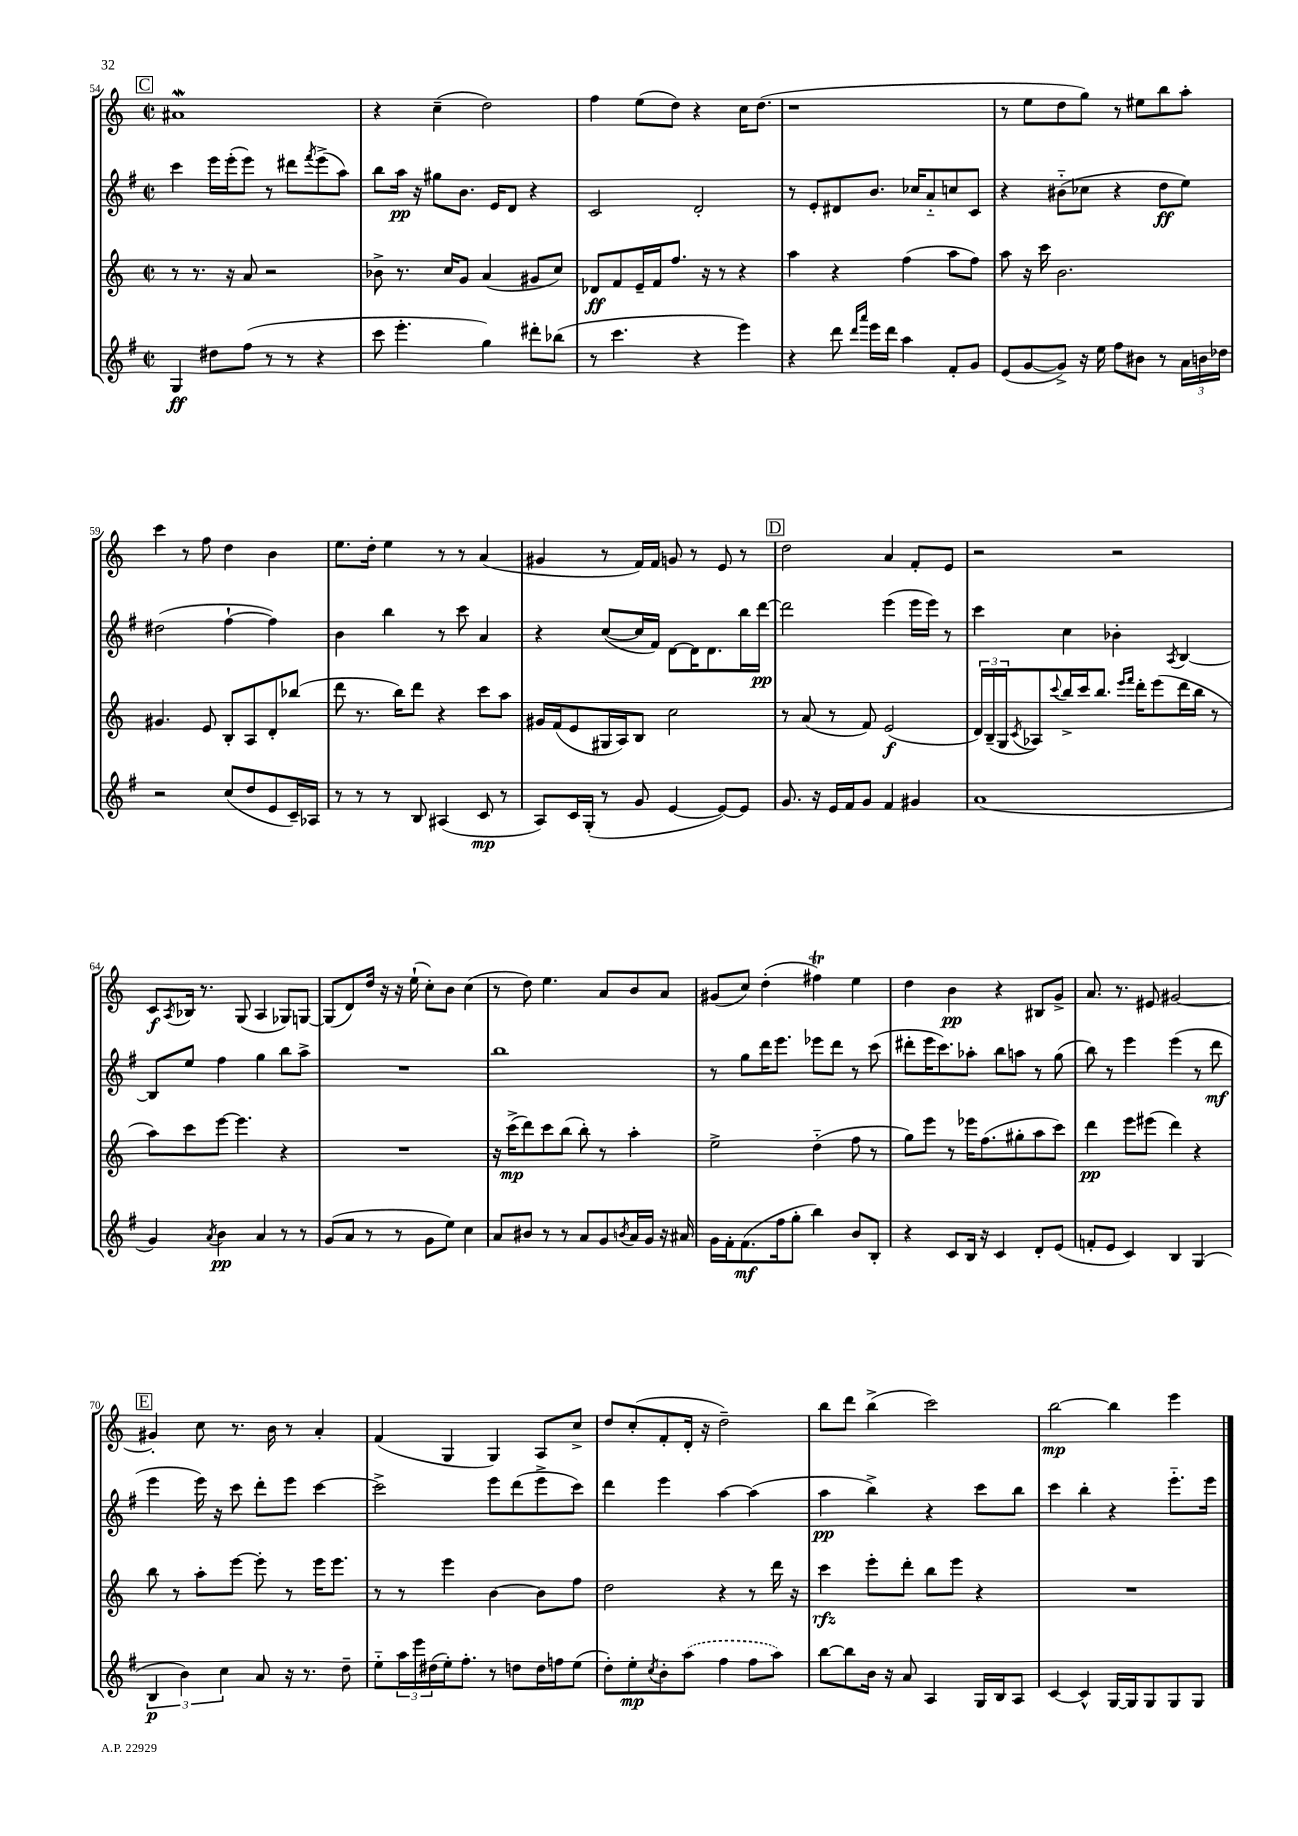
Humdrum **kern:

**kern	**kern	**kern	**kern
*staff4	*staff3	*staff2	*staff1
*clefG2	*clefG2	*clefG2	*clefG2
*k[f#]	*k[]	*k[f#]	*k[]
*M2/2	*M2/2	*M2/2	*M2/2
*met(c|)	*met(c|)	*met(c|)	*met(c|)
4G	8r	4ccc	1a#
.	8.r	.	.
8dd#	.	16eee	.
.	16r	(16eee'	.
(8ff#	8a	8eee)	.
8r	2r	8r	.
8r	.	8ddd#	.
.	.	8qfff#	.
4r	.	(8eee^	.
.	.	8aa)	.
=	=	=	=
8ccc	8b-^	8bb	4r
4.eee'	8.r	16aa	.
.	.	16r	.
.	.	8gg#	(4cc~
.	16cc	.	.
.	8g	8.b	.
4gg)	(4a	.	2dd)
.	.	16e	.
.	.	8d	.
8ddd#'	8g#	4r	.
(8bb-	8cc)	.	.
=	=	=	=
8r	8d-	2c	4ff
4.ccc	8f	.	.
.	16e~	.	(8ee
.	16f	.	.
.	8.ff	.	8dd)
4r	.	2d'	4r
.	16r	.	.
.	8r	.	.
4eee)	4r	.	16cc
.	.	.	(8.dd
=	=	=	=
4r	4aa	8r	1r
.	.	8e'	.
8ddd	4r	8d#	.
16qqddd	.	.	.
16qqaaa	.	.	.
16eee	.	8.b	.
16ddd	.	.	.
4aa	(4ff	.	.
.	.	16cc-	.
.	.	8a'~	.
8f#'	8aa	8cc	.
8g	8ff)	8c	.
=	=	=	=
(8e	8aa	4r	8r
[8g	16r	.	8ee
.	16ccc	.	.
8g^])	2.b	(8b#'~	8dd
16r	.	8cc-	8gg)
16ee	.	.	.
8ff#	.	4r	8r
8b#	.	.	8ee#
8r	.	8dd	8bb
24a	.	8ee)	8aa'
24b	.	.	.
24dd-	.	.	.
=	=	=	=
2r	4.g#	(2dd#	4ccc
.	.	.	8r
.	8e	.	8ff
(8cc	8B'	[4ff#`	4dd
8dd	8A	.	.
8e	8d'	4ff#])	4b
16c~)	(8bb-	.	.
16A-	.	.	.
=	=	=	=
8r	8ddd	4b	8.ee
8r	8.r	.	.
.	.	.	16dd'
8r	.	4bb	4ee
.	16bb)	.	.
8B	8ddd	.	.
(4A#	4r	8r	8r
.	.	8ccc	8r
8c	8ccc	4a	(4a
8r	8aa	.	.
=	=	=	=
8A)	16g#	4r	4g#
.	(16f	.	.
16c	8e	.	.
(16G'	.	.	.
8r	16G#	([8cc	8r
.	16A)	.	.
8g	8B	16cc]	16f)
.	.	16f#)	16f
[4e	2cc	[8d	8g
.	.	16d]	8r
.	.	8.d	.
8e_)	.	.	8e
8e]	.	16bb	8r
.	.	[16ddd	.
=	=	=	=
8.g	8r	2ddd]	2dd
.	(8a	.	.
16r	.	.	.
16e	8r	.	.
16f#	.	.	.
8g	8f)	.	.
4f#	(2e	(4eee	4a
4g#	.	16eee	8f'
.	.	16eee)	.
.	.	8r	8e
=	=	=	=
(1a	24d)	4ccc	2r
.	(24B~	.	.
.	24G	.	.
.	8qc	.	.
.	8A-)	.	.
.	8qqccc	.	.
.	16bb^	4cc	.
.	16ccc	.	.
.	8.bb	.	.
.	.	4b-'	2r
.	16qqeee	.	.
.	16qqfff	.	.
.	16ddd'	.	.
.	(8eee	.	.
.	.	8qA	.
.	16ddd	[4B	.
.	16bb	.	.
.	8r	.	.
=	=	=	=
4g)	8aa)	8B]	8c
.	.	.	8qA
.	8ccc	8ee	16B-
.	.	.	8.r
8qa	.	.	.
4b	[8eee	4ff#	.
.	4.eee]	.	(8G
4a	.	4gg	4A
8r	4r	8bb	8G-)
8r	.	8aa^	[8G
=	=	=	=
(8g	1r	1r	(8G]
8a	.	.	8d)
8r	.	.	16dd
.	.	.	16r
8r	.	.	16r
.	.	.	(16ee`
8g	.	.	8cc')
8ee)	.	.	8b
4cc	.	.	(4cc
=	=	=	=
8a	16r	1bb	8r
.	(16ccc^	.	.
8b#	8ddd)	.	8dd)
8r	8ccc	.	4.ee
8r	(8bb	.	.
8a	8bb')	.	.
8g	8r	.	8a
8qb	.	.	.
16a	4aa'	.	8b
16g	.	.	.
16r	.	.	8a
16a#	.	.	.
=	=	=	=
16g	2ee^	8r	(8g#
16f#'	.	.	.
(8.f#	.	8gg	8cc)
.	.	16ddd	(4dd'
16ff#	.	8.eee	.
8gg'	.	.	.
4bb)	(4dd'~	8eee-	4ff#)
.	.	8ddd	.
8b	8ff	8r	4ee
8B'	8r	(8ccc	.
=	=	=	=
4r	8gg)	8ddd#'	4dd
.	8eee	16eee	.
.	.	8.ccc)	.
8c	8r	.	4b
16B	16eee-	8aa-'	.
16r	(8.ff	.	.
4c	.	8bb	4r
.	8gg#'	8aa	.
8d'	8aa	8r	8B#
(8e	8ccc)	(8gg	8g^
=	=	=	=
8f'	4ddd	8bb)	8.a
8e	.	8r	.
.	.	.	8.r
4c)	8eee	4eee	.
.	(8eee#	.	8e#
4B	4ddd)	(4eee	[2g#
(4G	4r	8r	.
.	.	8ddd	.
=	=	=	=
6B	8bb	4eee	4g#']
.	8r	.	.
6b)	.	.	.
.	8aa'	16eee)	8cc
.	.	16r	.
6cc	.	.	.
.	[8eee	8ccc	8.r
8a	8eee']	8ddd'	.
.	.	.	16b
16r	8r	8eee	8r
8.r	.	.	.
.	16eee	[4ccc	4a'
.	8.eee	.	.
8dd~	.	.	.
=	=	=	=
8ee'~	8r	2ccc^]	(4f
24aa	8r	.	.
24eee	.	.	.
(24dd#	.	.	.
16ee')	4eee	.	4G
8.ff#'	.	.	.
8r	[4b	8eee	4G)
8dd	.	(8ddd	.
16dd	8b]	8eee^	8A
16ff	.	.	.
(8ee	8ff	8ccc)	8cc^
=	=	=	=
8dd')	2dd	4ddd	8dd
8ee'	.	.	(8cc'
8qcc	.	.	.
8b'	.	4eee	8f'
(8aa	.	.	16d'
.	.	.	16r
4ff#	4r	[4aa	2dd~)
8ff#	8r	(4aa]	.
8aa)	16ddd	.	.
.	16r	.	.
=	=	=	=
[8bb	4ccc	4aa	8bb
8bb]	.	.	8ddd
16b	8eee'	4bb^)	(4bb^
16r	.	.	.
8a	8ddd'	.	.
4A	8bb	4r	2ccc)
.	8eee	.	.
16G	4r	8ccc	.
16B	.	.	.
8A	.	8bb	.
=	=	=	=
[4c	1r	4ccc	[2bb
4c^^]	.	4bb'	.
[16G	.	4r	4bb]
16G]	.	.	.
8G	.	.	.
8G	.	8.eee'~	4eee
8G	.	.	.
.	.	16eee	.
==	==	==	==
*-	*-	*-	*-
